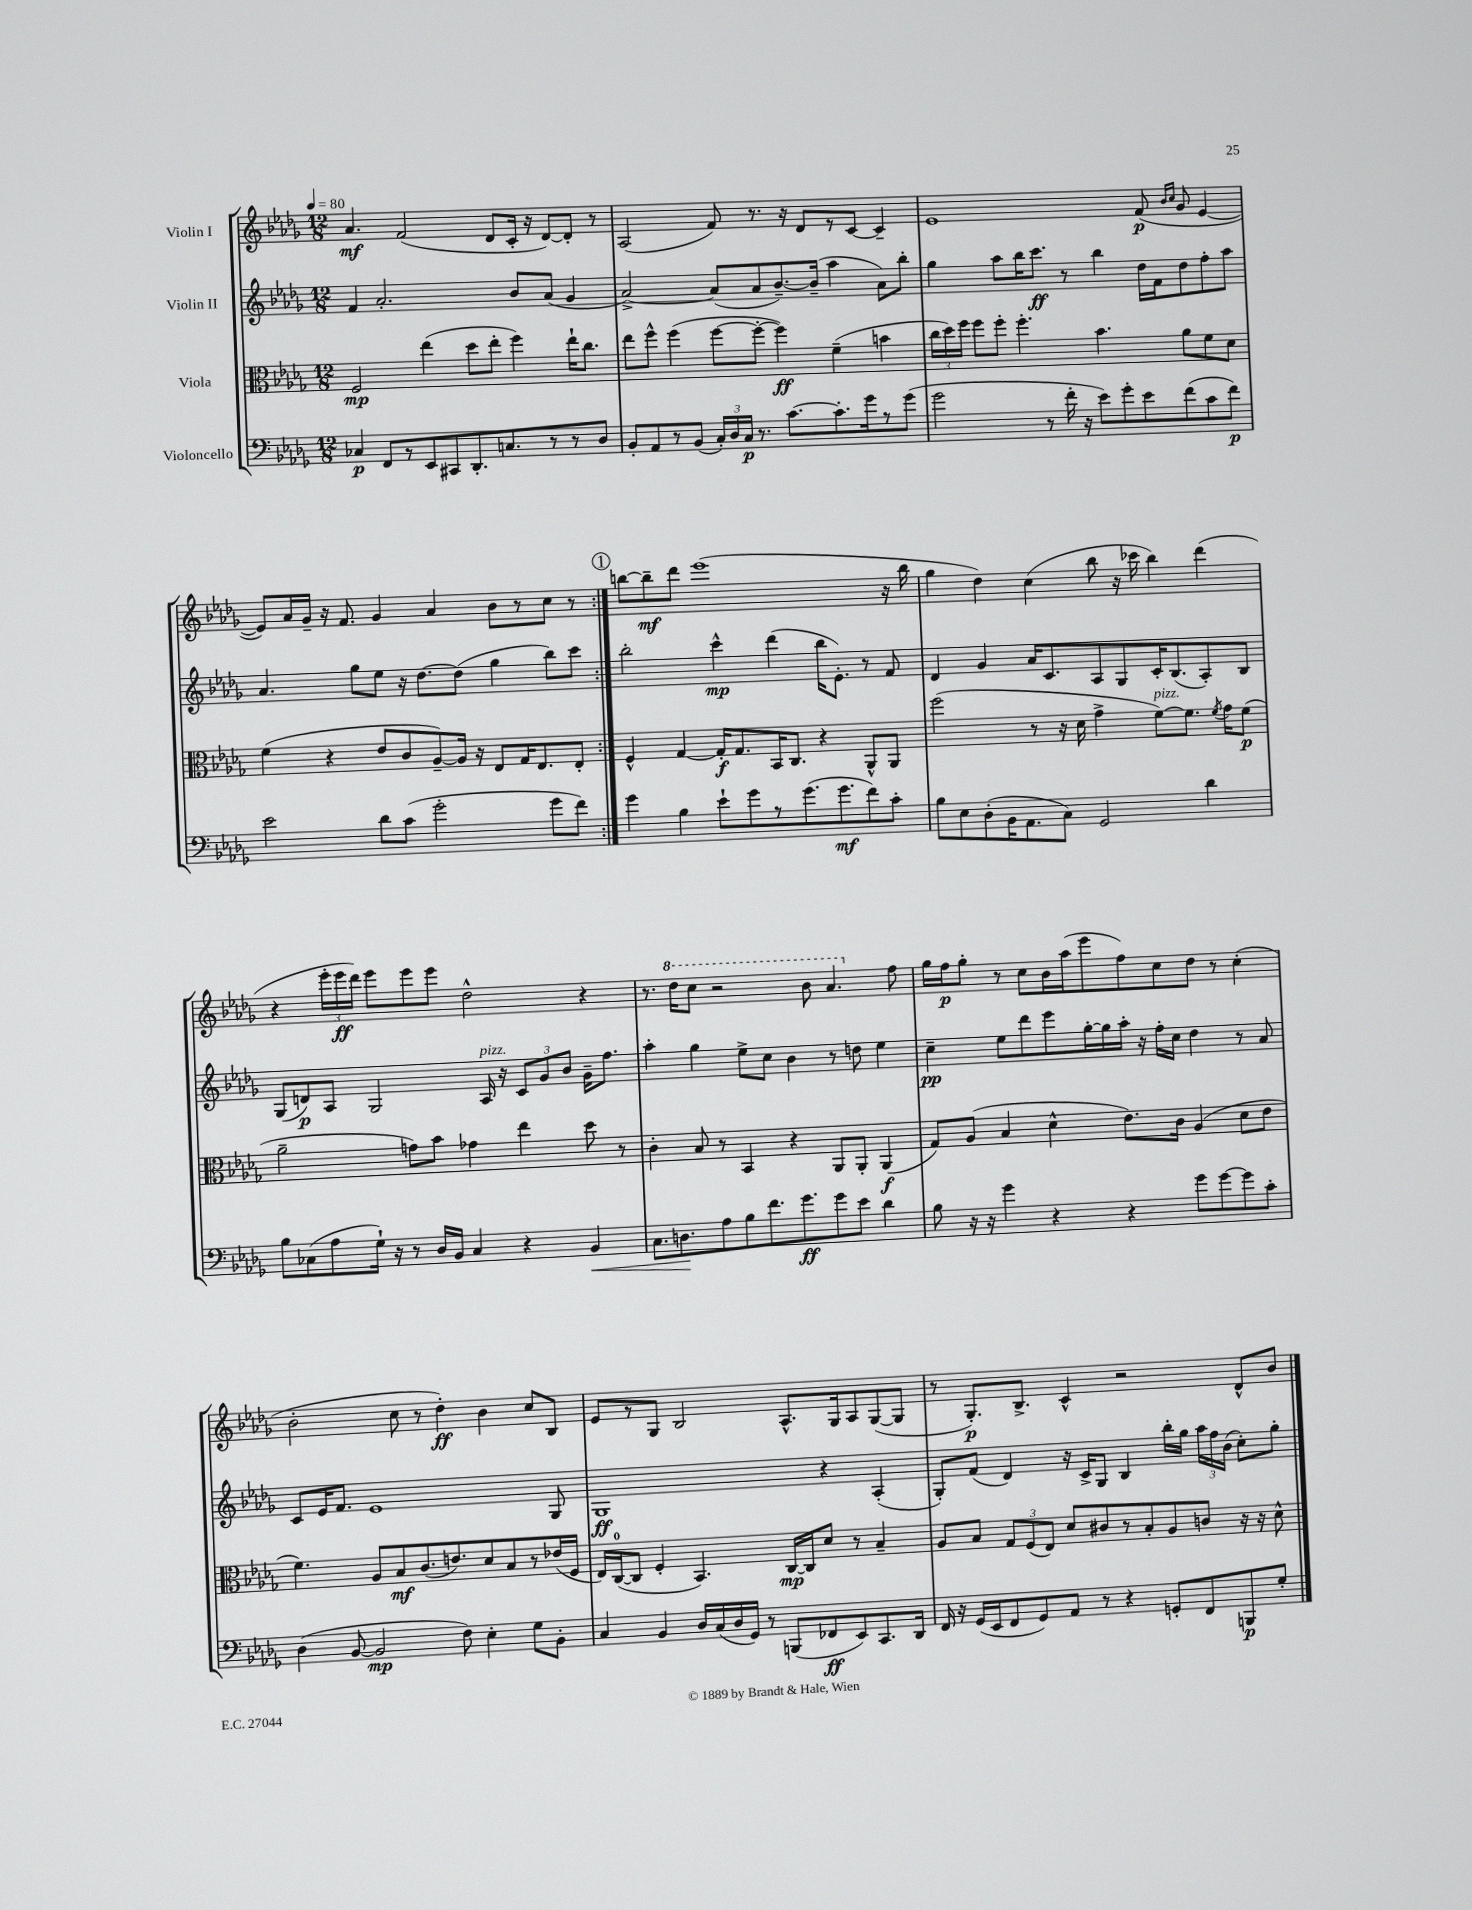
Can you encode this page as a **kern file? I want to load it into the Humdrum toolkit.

**kern	**kern	**kern	**kern
*staff4	*staff3	*staff2	*staff1
*clefF4	*clefC3	*clefG2	*clefG2
*k[b-e-a-d-g-]	*k[b-e-a-d-g-]	*k[b-e-a-d-g-]	*k[b-e-a-d-g-]
*M12/8	*M12/8	*M12/8	*M12/8
*MM80	*MM80	*MM80	*MM80
4C-	2F	4f	4.a-
8FF	.	2.a-'	.
8r	.	.	(2f
8EE-	(4ee-	.	.
8CC#	.	.	.
8.DD-'	8dd-	.	.
.	8ee-'	.	8d-
8.C	.	.	.
.	4ff)	8b-	16c'
.	.	.	16r
8r	.	(8a-	[8d-)
8r	16ee-`	4g-	8d-']
.	8.cc	.	.
8D-	.	.	8r
=	=	=	=
8BB-'	8ee-	[2a-^)	(2A-
8AA-	8ff^^	.	.
8r	(4ff	.	.
(8BB-	.	.	.
24C')	[8ff	(8a-]	8f)
24D-	.	.	.
24C	.	.	.
8.r	8ff'_	8a-	8.r
.	4ff])	[8.b-~)	.
[8.c	.	.	16r
.	.	.	8d-
.	.	(16b-~]	.
8.c']	(4f~	4aa-	8r
.	.	.	[8c
16g-	.	.	.
8r	4b	8a-)	4c~]
(8g-	.	8bb-'	.
=	=	=	=
2g-	24cc	4gg-	1e-
.	24dd-)	.	.
.	24ff	.	.
.	8ff	.	.
.	8ff'	8aa-	.
.	4.ff'	16bb-	.
.	.	8.ccc	.
8r	.	.	.
16f'	.	8r	.
16r	.	.	.
8e-)	4.b-	4bb-	.
8g-'	.	.	.
8e-	.	16dd-	(8f
.	.	16f	.
.	.	.	16qqb-
.	.	.	16qqcc
(8f	8a-	8dd-	8g-
8c	8f	8ff'	[4e-
8f)	8d-	8aa-	.
=	=	=	=
2e-	(4f	4.a-	8e-])
.	.	.	16a-
.	.	.	16g-~
.	4r	.	16r
.	.	.	8.f
.	.	8gg-	.
8d-	8e-	8ee-	4g-
(8c	8c	16r	.
.	.	[8.dd-	.
2g-'	[8A-~)	.	4a-
.	16A-]	(8dd-]	.
.	16r	.	.
.	8E-	4gg-	8b-
.	16G-	.	8r
.	8.E-	.	.
8g-	.	8bb-)	8cc
8f)	8E-'	8ccc	8r
=:|!	=:|!	=:|!	=:|!
4g-	4F^^	2bb-'	[8bb
.	.	.	8bb~]
4B-	[4G-	.	8ddd-
.	.	.	(1eee-
8e-`	16G-']	4ccc^^	.
.	8.G-	.	.
8g-	.	.	.
8r	16BB-	(4ddd-	.
.	8.C	.	.
(8.g-	.	.	.
.	4r	16bb-	.
8.g-	.	8.e-')	.
8f)	8AA-^^	8r	.
8c'	8AA-	8f	16r
.	.	.	16bb
=	=	=	=
8B-	(2ff	4d-	4gg-
8E-	.	.	.
(8D-'	.	4g-	4dd-)
16BB-	.	.	.
8.AA-	.	.	.
.	8r	16a-	(4cc
.	.	8.c	.
8C)	16r	.	.
.	16d-	.	.
2GG-	4g-^	8A-	8bb-
.	.	8G-	16r
.	.	.	16ccc-
.	[8f)	16c'	4bb-)
.	.	(8.B-	.
.	8.f]	.	.
4d-	.	8A-')	(4ddd-
.	8qf	.	.
.	16g-	.	.
.	(8f	8B-	.
=	=	=	=
8B-	2a-~	(8G-	4r
(8C-	.	8d)	.
8A-	.	8A-	24eee-'
.	.	.	24eee-
.	.	.	24ddd-)
16G-`)	.	2G-	8eee-
16r	.	.	.
8r	8g)	.	8eee-
16D-	8b-	.	8eee-
16BB-	.	.	.
4C-	4g-	.	2dd-^^
.	.	16A-	.
.	.	16r	.
4r	4ee-	12c	.
.	.	12g-	.
.	.	12b-	.
4BB-	8dd-	16g-~	4r
.	.	8.ff	.
.	8r	.	.
=	=	=	=
8.C	4c'	4aa-'	8.r
8.D	.	.	16ddd-
.	8B-	4gg-	8ccc
8A-	8r	.	2r
8B-	4BB-	8ee-^	.
8.f	.	8cc	.
.	4r	4b-	.
8.g-	.	.	.
.	.	.	8bb-
8g-	8AA-	8r	4.aa-
8e-	8AA-'	8dd	.
4d-	(4AA-	4ee-	.
.	.	.	8ff
=	=	=	=
8B-	8G-)	4cc~	16gg-
.	.	.	16ff
16r	(8A-	.	8gg-'
16r	.	.	.
4g-	4B-	8ee-	8r
.	.	8ddd-	8cc
4r	4d-^^	8eee-	16b-
.	.	.	(16aa-
.	.	[16gg-'	8eee-
.	.	16gg-]	.
4r	8.e-)	16aa-'	8ff)
.	.	16r	.
.	.	16ff'	8cc
.	16c	16cc	.
8g-	(4A-	4dd-	8dd-
[8g-	.	.	8r
8g-]	8d-	8r	(4cc'
8c'	8e-	8a-	.
=	=	=	=
(4D-	4.f)	8c	2b-'
.	.	16e-	.
.	.	8.f	.
[8BB-	.	.	.
2BB-]	8A-	1e-	.
.	8B-	.	8cc
.	(8.c	.	8r
.	.	.	4dd-')
.	8.e)	.	.
8F)	.	.	.
4E-'	8d-	.	4b-
.	8B-	.	.
8G-	8r	.	8cc
8BB-'	(16e-	8G-	8B-
.	16F	.	.
=	=	=	=
4C	16E-)	1G-	8e-
.	([16C	.	.
.	8C]	.	8r
4BB-	4F'	.	8G-
.	.	.	2B-
16D-	4.BB-)	.	.
(16C	.	.	.
16D-	.	.	.
16GG-)	.	.	.
8r	.	.	.
(8BBB	[16C	.	8.A-^^
.	16C]	.	.
8FF-	8d-	4r	.
.	.	.	16G-
8EE-)	8r	.	8A-
8.CC	4B-~	(4A-'	([8G-
.	.	.	8G-]
16DD-	.	.	.
=	=	=	=
16FF	8A-	8G-')	8r
16r	.	.	.
(16GG-	8B-	(8f	8.G-')
16EE-	.	.	.
8FF	12G-	4d-)	.
.	.	.	8.B-^
.	(12F	.	.
8GG-)	.	.	.
.	12E-)	.	.
8AA-	8d-	16r	4c^^
.	.	16c^	.
8r	8c#	8G-	.
4r	8r	4B-	2r
.	8B-'	.	.
8GG'	8A-	16bb-'	.
.	.	16gg-	.
8FF	8c	24aa-	.
.	.	24ff	.
.	.	(24b-	.
8BBB	16r	8cc')	8d-^^
.	16r	.	.
8G-'	8d-^^	8gg-'	8b-
==	==	==	==
*-	*-	*-	*-
